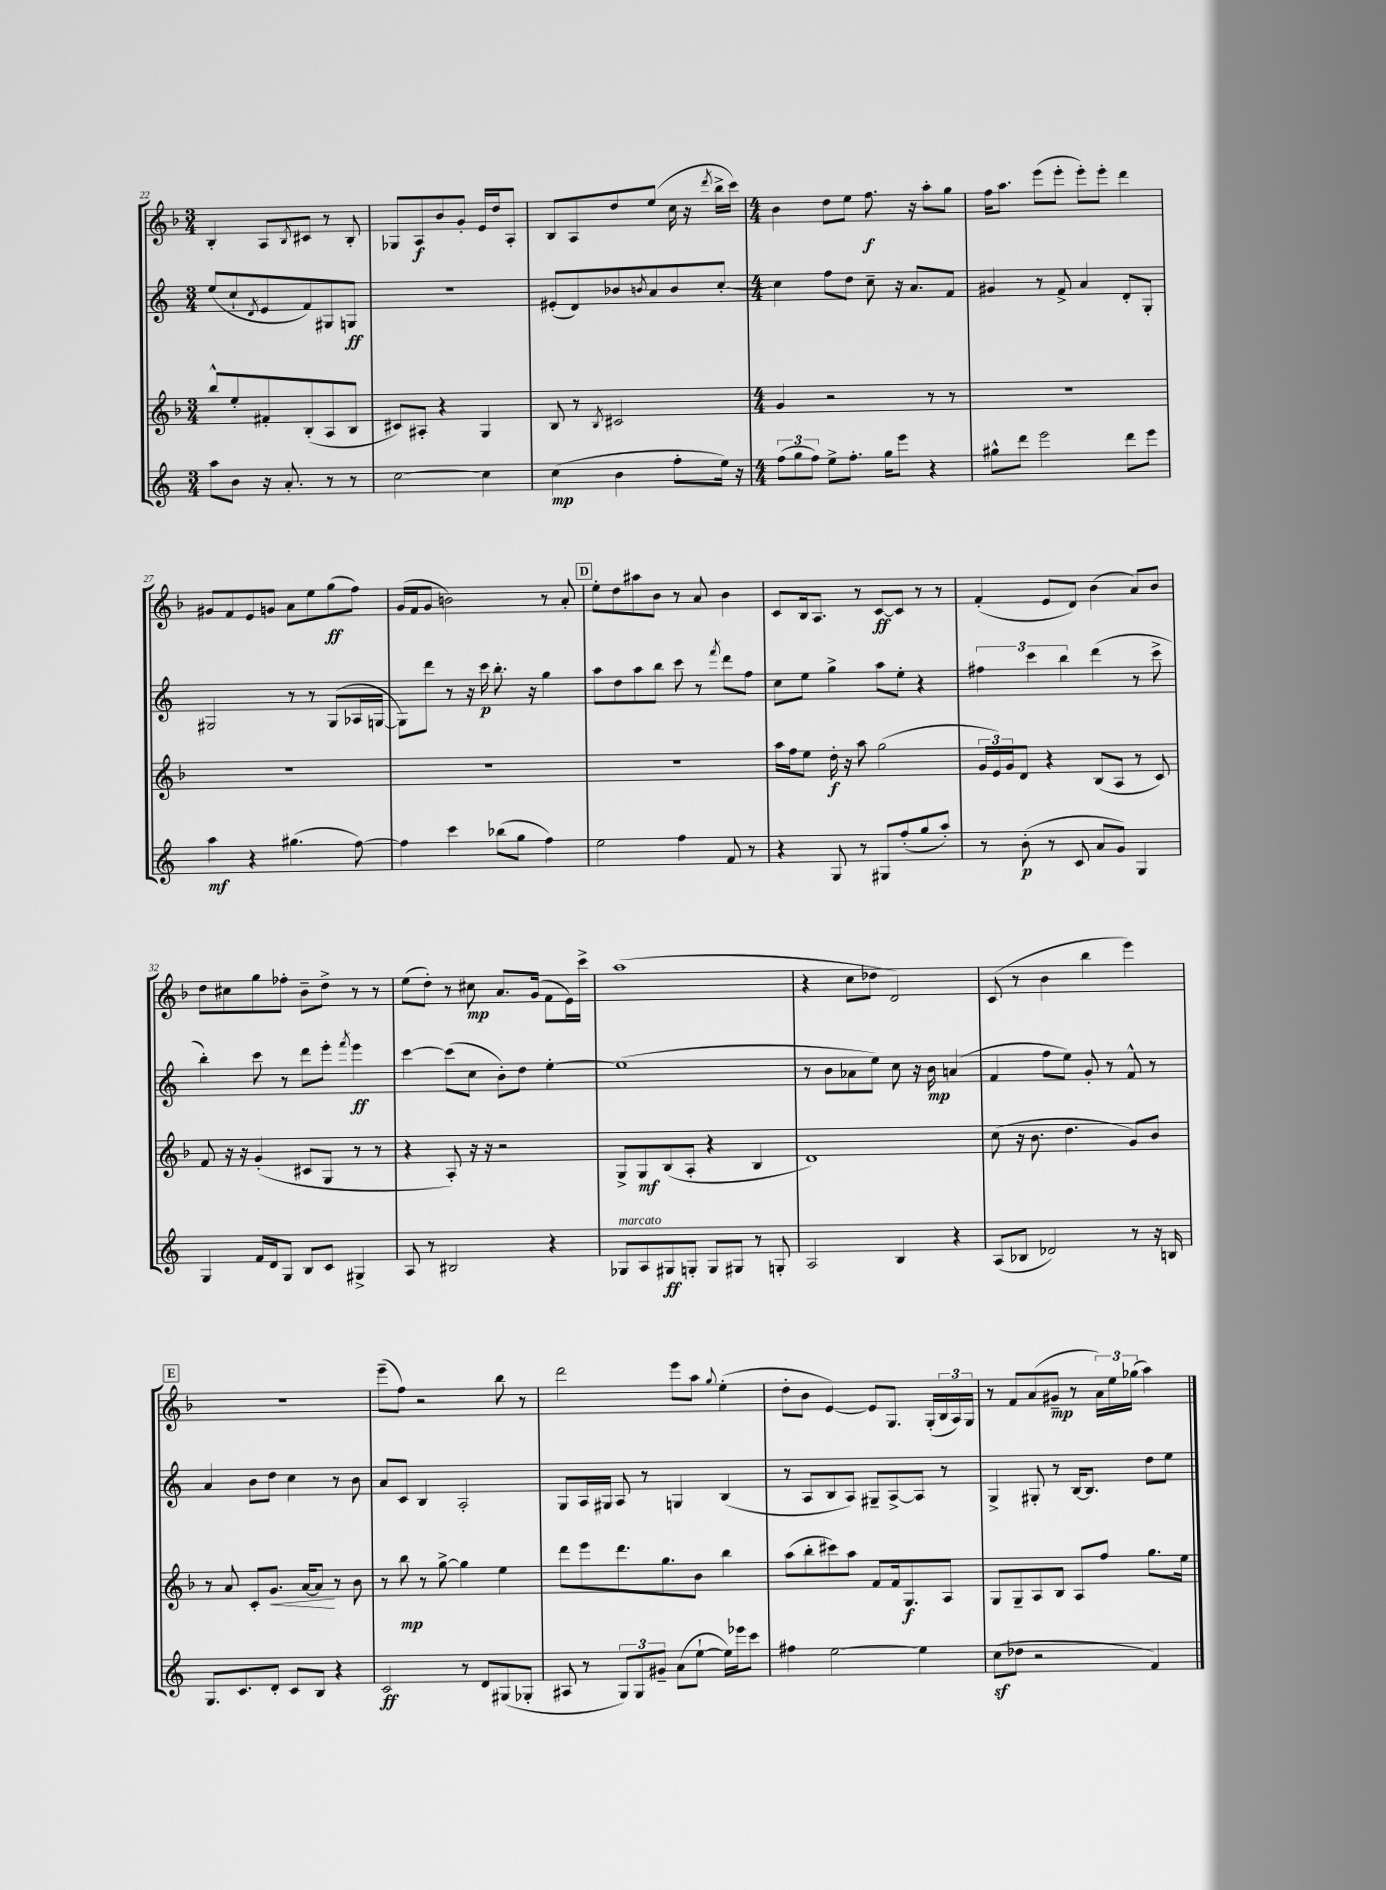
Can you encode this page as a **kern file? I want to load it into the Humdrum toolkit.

**kern	**dynam	**kern	**dynam	**kern	**dynam	**kern	**dynam
*part4	*part4	*part3	*part3	*part2	*part2	*part1	*part1
*staff4	*staff4	*staff3	*staff3	*staff2	*staff2	*staff1	*staff1
*clefG2	*	*clefG2	*	*clefG2	*	*clefG2	*
*k[]	*	*k[b-]	*	*k[]	*	*k[b-]	*
*M3/4	*	*M3/4	*	*M3/4	*	*M3/4	*
=22	=22	=22	=22	=22	=22	=22	=22
8aa\L	.	8bb-^^/L	.	(8ee/L	.	4B-'/	.
8b\J	.	8ee'/	.	8cc`/	.	.	.
.	.	.	.	8qd/	.	.	.
16r	.	8f#X'/	.	8e/	.	8A/L	.
8.a'/	.	.	.	.	.	.	.
.	.	.	.	.	.	8qB-/	.
.	.	(8B-'/	.	8f/)	.	8c#X/J	.
8r	.	8A/	.	8G#X/	.	8r	.
8r	.	8B-/J	.	8Gn/J	ff	8B-'/	.
=23	=23	=23	=23	=23	=23	=23	=23
[2cc\	.	8c#X/L)	.	2.r	.	8G-X/L	.
.	.	8A#X'/J	.	.	.	8A/	f
.	.	4r	.	.	.	8b-/	.
.	.	.	.	.	.	8g'/J	.
4cc\]	.	4G/	.	.	.	16e/LL	.
.	.	.	.	.	.	16dd/J	.
.	.	.	.	.	.	8A'/J	.
=24	=24	=24	=24	=24	=24	=24	=24
(4cc\	mp	8B-/	.	(8e#X'/L	.	8B-/L	.
.	.	8r	.	8d/)	.	8A/	.
.	.	8qB-/	.	.	.	.	.
4b\	.	2c#X/	.	8b-X/	.	8dd/	.
.	.	.	.	8qbn/	.	.	.
.	.	.	.	8a/	.	(8ee/J	.
8ff'\L	.	.	.	8b/	.	16cc\	.
.	.	.	.	.	.	16r	.
.	.	.	.	.	.	8qddd/	.
16ee\Jk)	.	.	.	[8cc'/J	.	16bb-^\LL	.
16r	.	.	.	.	.	16ccc\JJ)	.
=25	=25	=25	=25	=25	=25	=25	=25
*M4/4	*	*M4/4	*	*M4/4	*	*M4/4	*
(12ff\L	.	4g/	.	4cc\]	.	4b-\	.
12gg\	.	.	.	.	.	.	.
12ff\J)	.	.	.	.	.	.	.
8ee^\L	.	2r	.	8ff\L	.	8dd\L	.
8.ff'\J	.	.	.	8dd\J	.	8ee\J	.
.	.	.	.	8cc~\	.	8.ff\	f
16gg\KL	.	.	.	.	.	.	.
8eee\J	.	.	.	16r	.	.	.
.	.	.	.	8.a/L	.	16r	.
4r	.	8r	.	.	.	8aa'\L	.
.	.	8r	.	8f/J	.	8gg\J	.
=26	=26	=26	=26	=26	=26	=26	=26
8gg#X^^\L	.	1r	.	4g#X/	.	16ff\KL	.
.	.	.	.	.	.	8.aa\J	.
8ddd\J	.	.	.	.	.	.	.
2eee\	.	.	.	8r	.	(8eee\L	.
.	.	.	.	8f^/	.	8eee'\J	.
.	.	.	.	4a/	.	8eee'\L)	.
.	.	.	.	.	.	8eee'\J	.
8ddd\L	.	.	.	8d'/L	.	4ddd\	.
8eee\J	.	.	.	8G'/J	.	.	.
!!LO:LB:g=z
=27	=27	=27	=27	=27	=27	=27	=27
4aa\	mf	1r	.	2G#X/	.	8g#X/L	.
.	.	.	.	.	.	8f/	.
4r	.	.	.	.	.	8e/	.
.	.	.	.	.	.	8gn/J	.
(4.gg#X\	.	.	.	8r	.	8a\L	.
.	.	.	.	8r	.	8ee\	.
.	.	.	.	(8G#/L	.	(8gg\	ff
[8ff\)	.	.	.	16A-X/L	.	8ff\J)	.
.	.	.	.	[16Gn/JJ	.	.	.
=28	=28	=28	=28	=28	=28	=28	=28
4ff\]	.	1r	.	8G\L])	.	(16g/LL	.
.	.	.	.	.	.	16f/J	.
.	.	.	.	8ddd\J	.	8g/J	.
4ccc\	.	.	.	8r	.	2bn\)	.
.	.	.	.	16r	.	.	.
.	.	.	.	16ccc\	p	.	.
(8bb-X\L	.	.	.	8.bb'\	.	.	.
8gg\J	.	.	.	.	.	.	.
.	.	.	.	16r	.	.	.
4ff\)	.	.	.	4gg\	.	8r	.
.	.	.	.	.	.	8a'/	.
!!LO:REH:place=s1:t=D
=29	=29	=29	=29	=29	=29	=29	=29
2ee\	.	1r	.	8aa\L	.	8ee'\L	.
.	.	.	.	8dd\	.	8dd\	.
.	.	.	.	8aa\	.	8aa#X\	.
.	.	.	.	8bb\J	.	8b-\J	.
4ff\	.	.	.	8ccc\	.	8r	.
.	.	.	.	8r	.	8a/	.
.	.	.	.	8qfff/	.	.	.
8f/	.	.	.	8ddd\L	.	4b-\	.
8r	.	.	.	8ff\J	.	.	.
=30	=30	=30	=30	=30	=30	=30	=30
4r	.	16aa\LL	.	8cc\L	.	8c/L	.
.	.	16ff\J	.	.	.	.	.
.	.	8ee\J	.	8ee\J	.	16B-/k	.
.	.	.	.	.	.	8.A/J	.
8G/	.	16dd'\	f	4gg^\	.	.	.
.	.	16r	.	.	.	.	.
8r	.	8aa\	.	.	.	8r	.
8G#X/L	.	(2gg\	.	8aa\L	.	[8c/L	ff
(8ff'/	.	.	.	8ee'\J	.	8c/J]	.
8gg/	.	.	.	4r	.	8r	.
8aa'/J)	.	.	.	.	.	8r	.
=31	=31	=31	=31	=31	=31	=31	=31
8r	.	24g/LL	.	6ff#X\	.	(4f'/	.
.	.	24e/)	.	.	.	.	.
.	.	24g/J	.	.	.	.	.
(8b'\	p	8d/J	.	.	.	.	.
.	.	.	.	6ccc\	.	.	.
8r	.	4r	.	.	.	8e/L	.
.	.	.	.	6bb\	.	.	.
8c/	.	.	.	.	.	8d/J)	.
8a/L	.	(8B-/L	.	(4ddd\	.	(4b-\	.
8g/J)	.	8A/J	.	.	.	.	.
4G/	.	8r	.	8r	.	8a/L)	.
.	.	8c/)	.	8ccc^\	.	8b-/J	.
!!LO:LB:g=z
=32	=32	=32	=32	=32	=32	=32	=32
4G/	.	8f/	.	4bb'\)	.	8dd\L	.
.	.	16r	.	.	.	8cc#X\	.
.	.	16r	.	.	.	.	.
16f/LL	.	(4g'/	.	8ccc\	.	8gg\	.
16d/J	.	.	.	.	.	.	.
8G/J	.	.	.	8r	.	8ff-X'\J	.
8B/L	.	8c#X/L	.	8ddd\L	.	8b-~\L	.
8c/J	.	8G/J	.	8eee'\J	.	8dd^\J	.
.	.	.	.	8qfff/	.	.	.
4G#X^/	.	8r	.	4eee\	ff	8r	.
.	.	8r	.	.	.	8r	.
=33	=33	=33	=33	=33	=33	=33	=33
8A/	.	4r	.	[4ccc\	.	(8ee\L	.
8r	.	.	.	.	.	8dd'\J)	.
2B#X/	.	8A'/)	.	(8ccc\L]	.	8r	.
.	.	16r	.	8cc\J	.	8cc#X\	mp
.	.	16r	.	.	.	.	.
.	.	2r	.	8b'\L)	.	8.a/L	.
.	.	.	.	8dd\J	.	.	.
.	.	.	.	.	.	(16g/Jk	.
4r	.	.	.	[4ee'\	.	8f\L	.
.	.	.	.	.	.	16e\L)	.
.	.	.	.	.	.	16ccc^\JJ	.
=34	=34	=34	=34	=34	=34	=34	=34
!LO:TX:a:i:t=marcato	!	!	!	!	!	!	!
8G-X/L	.	8G^/L	.	(1ee]	.	(1aa	.
8A/	.	8G/	mf	.	.	.	.
8G#X/	ff	(8B-/	.	.	.	.	.
8Gn'/J	.	8A'/J	.	.	.	.	.
8G/L	.	4r	.	.	.	.	.
8G#X/J	.	.	.	.	.	.	.
8r	.	4B-/	.	.	.	.	.
8Gn'/	.	.	.	.	.	.	.
=35	=35	=35	=35	=35	=35	=35	=35
2A/	.	1d)	.	8r	.	4r	.
.	.	.	.	8b\L	.	.	.
.	.	.	.	8a-X\	.	8cc\L	.
.	.	.	.	8ee\J)	.	8dd-X\J	.
4B/	.	.	.	8cc\	.	2d/)	.
.	.	.	.	16r	.	.	.
.	.	.	.	16b\	mp	.	.
4r	.	.	.	(4an/	.	.	.
=36	=36	=36	=36	=36	=36	=36	=36
(8A/L	.	(8cc\	.	4f/	.	(8c/	.
8B-X/J	.	16r	.	.	.	8r	.
.	.	8.b-\	.	.	.	.	.
2d-X/)	.	.	.	8ff\L	.	4b-\	.
.	.	4.dd\	.	8ee\J)	.	.	.
.	.	.	.	8g'/	.	4bb-\	.
.	.	.	.	8r	.	.	.
8r	.	8g/L)	.	8f^^/	.	4eee\)	.
16r	.	8b-/J	.	8r	.	.	.
16Bn/	.	.	.	.	.	.	.
!!LO:LB:g=z
!!LO:REH:place=s1:t=E
=37	=37	=37	=37	=37	=37	=37	=37
8.G/L	.	8r	.	4a/	.	1r	.
.	.	8a/	.	.	.	.	.
8.c/	.	.	.	.	.	.	.
.	.	8c'/L	.	8b\L	.	.	.
!	!	!	!LO:HP:b	!	!	!	!
8d'/J	.	8.g/J	<	8dd\J	.	.	.
8c/L	.	.	.	4cc\	.	.	.
.	.	[16a/KL	.	.	.	.	.
8B/J	.	8a/J]	.	.	.	.	.
4r	.	8r	[	8r	.	.	.
.	.	8b-\	.	8b\	.	.	.
=38	=38	=38	=38	=38	=38	=38	=38
2c/	ff	8r	.	8a/L	.	(8eee~\L	.
.	.	8bb-\	mp	8c/J	.	8ff\J)	.
.	.	8r	.	4B/	.	2r	.
.	.	[8gg^\	.	.	.	.	.
8r	.	4gg\]	.	2A'/	.	.	.
8d/L	.	.	.	.	.	.	.
(8G#X/	.	4ee\	.	.	.	8bb-\	.
8G-X'/J	.	.	.	.	.	8r	.
=39	=39	=39	=39	=39	=39	=39	=39
8A#X/	.	8ddd\L	.	8G/L	.	2ddd\	.
8r	.	8eee\	.	16A/L	.	.	.
.	.	.	.	16G#X/JJ	.	.	.
12G/L)	.	8.ddd\	.	8A/	.	.	.
12G/	.	.	.	.	.	.	.
.	.	.	.	8r	.	.	.
12g#X~/J	.	.	.	.	.	.	.
.	.	8.gg\	.	.	.	.	.
(8a\L	.	.	.	4Gn/	.	8eee\L	.
[8ee`\J	.	8b-\J	.	.	.	8aa\J	.
.	.	.	.	.	.	8qqgg/	.
16ee\LL])	.	4bb-\	.	(4B/	.	(4ee'\	.
16eee-X\J	.	.	.	.	.	.	.
8ccc\J	.	.	.	.	.	.	.
=40	=40	=40	=40	=40	=40	=40	=40
4ff#X\	.	(8aa\L	.	8r	.	8dd'\L	.
.	.	8bb-'\	.	8A/L	.	8b-\J	.
[2ee\	.	8ccc#X\)	.	8B/	.	[4e/)	.
.	.	8aa\J	.	8A/J)	.	.	.
.	.	8f/L	.	8G#X~/L	.	8e/L]	.
.	.	16f/k	.	[8A^/	.	8.G/J	.
.	.	8.G/	f	.	.	.	.
4ee\]	.	.	.	8A/J]	.	.	.
.	.	.	.	.	.	(16G'/LL	.
.	.	8A/J	.	8r	.	24B-/	.
.	.	.	.	.	.	24A/)	.
.	.	.	.	.	.	24G/JJ	.
=41	=41	=41	=41	=41	=41	=41	=41
(8ccz\L	.	8G/L	.	4G^/	.	8r	.
8dd-X\J	.	8G~/	.	.	.	8f/L	.
2r	.	8A/	.	8G#X'/	.	(8a/	.
.	.	8B-/J	.	8r	.	8g#X~/J	mp
.	.	8A/L	.	[16B/KL	.	8r	.
.	.	.	.	8.B/J]	.	.	.
.	.	8ff/J	.	.	.	24a\LL)	.
.	.	.	.	.	.	24ee\	.
.	.	.	.	.	.	(24gg-X\JJ	.
4f/)	.	8.gg\L	.	8dd\L	.	4aa\)	.
.	.	.	.	8ee\J	.	.	.
.	.	16ee\Jk	.	.	.	.	.
==	==	==	==	==	==	==	==
*-	*-	*-	*-	*-	*-	*-	*-
